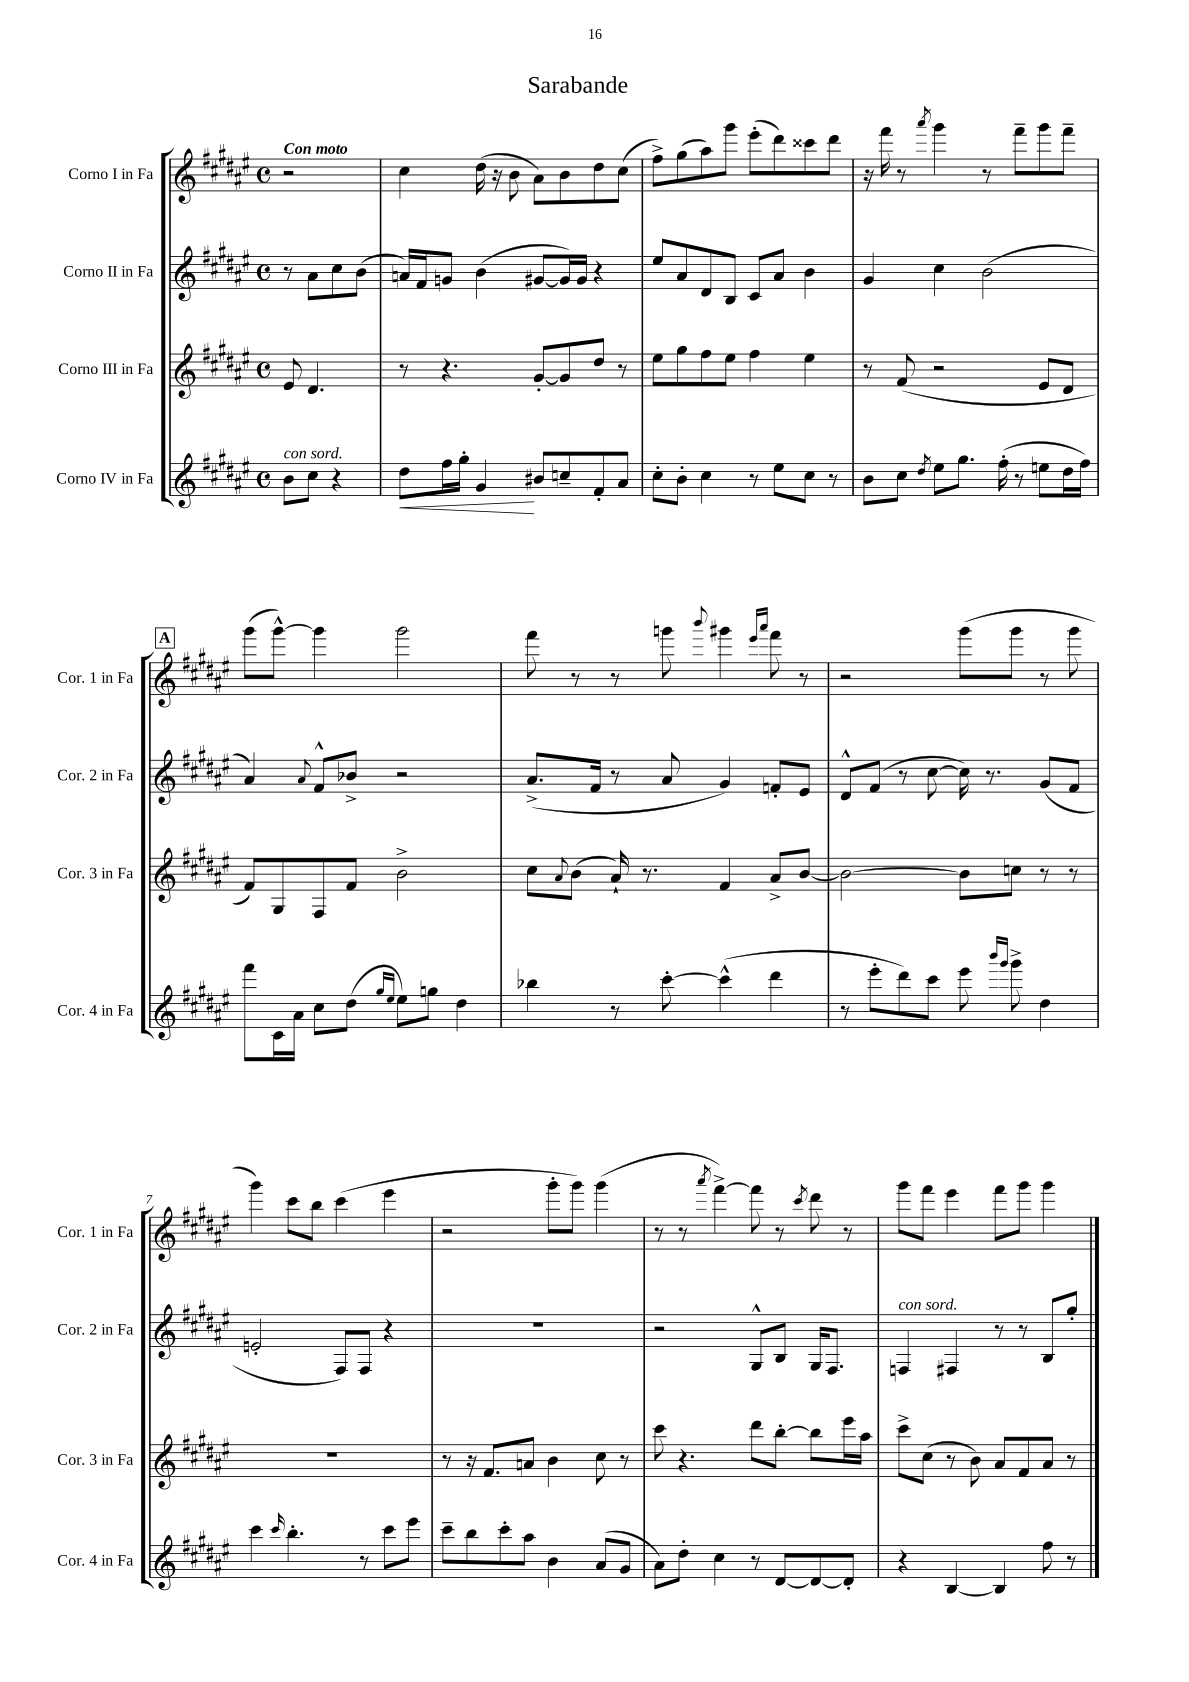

**kern	**dynam	**kern	**kern	**kern
*part4	*part4	*part3	*part2	*part1
*staff4	*staff4	*staff3	*staff2	*staff1
*I"Corno IV in Fa	*	*I"Corno III in Fa	*I"Corno II in Fa	*I"Corno I in Fa
*I'Cor. 4 in Fa	*	*I'Cor. 3 in Fa	*I'Cor. 2 in Fa	*I'Cor. 1 in Fa
*clefG2	*	*clefG2	*clefG2	*clefG2
*k[f#c#g#d#a#e#]	*	*k[f#c#g#d#a#e#]	*k[f#c#g#d#a#e#]	*k[f#c#g#d#a#e#]
*M4/4	*	*M4/4	*M4/4	*M4/4
*met(c)	*	*met(c)	*met(c)	*met(c)
=	=	=	=	=
!	!	!	!	!LO:TX:a:B:t=Con moto
!LO:TX:a:i:t=con sord.	!	!	!	!
8b\L	.	8e#/	8r	2r
8cc#\J	.	4.d#/	8a#\L	.
4r	.	.	8cc#\	.
.	.	.	(8b\J	.
=1	=1	=1	=1	=1
!	!LO:HP:b	!	!	!
8dd#\L	<	8r	16an/LL)	4cc#\
.	.	.	16f#/J	.
16ff#\L	.	4.r	8gn/J	.
16gg#'\JJ	.	.	.	.
4g#/	.	.	(4b\	(16dd#\
.	.	.	.	16r
.	.	.	.	8b\
8b#X/L	[	[8g#'/L	[8g#X/L	8a#\L)
8ccn~/	.	8g#/]	16g#/L])	8b\
.	.	.	16g#/JJ	.
8f#'/	.	8dd#/J	4r	8dd#\
8a#/J	.	8r	.	(8cc#\J
=2	=2	=2	=2	=2
8cc#'\L	.	8ee#\L	8ee#/L	8ff#^\L)
8b'\J	.	8gg#\	8a#/	(8gg#\
4cc#\	.	8ff#\	8d#/	8aa#\)
.	.	8ee#\J	8B/J	8ggg#\J
8r	.	4ff#\	8c#/L	(8eee#'\L
8ee#\L	.	.	8a#/J	8ddd#\)
8cc#\J	.	4ee#\	4b\	8ccc##X\
8r	.	.	.	8ddd#\J
=3	=3	=3	=3	=3
8b\L	.	8r	4g#/	16r
.	.	.	.	16fff#\
8cc#\J	.	(8f#/	.	8r
8qdd#/	.	.	.	8qaaa#/
8ee#\L	.	2r	4cc#\	4ggg#\
8.gg#\J	.	.	.	.
.	.	.	(2b\	8r
(16ff#'\	.	.	.	.
8r	.	.	.	8fff#~\L
8een\L	.	8e#/L	.	8ggg#\
16dd#\L	.	8d#/J	.	8fff#~\J
16ff#\JJ)	.	.	.	.
!!LO:LB:g=z
!!LO:REH:place=s1:t=A
=4	=4	=4	=4	=4
8fff#\L	.	8f#/L)	4a#/)	(8ggg#\L
16c#\L	.	8G#/	.	[8ggg#^^\J)
16a#\JJ	.	.	.	.
.	.	.	8qqa#/	.
8cc#\L	.	8F#/	8f#^^/L	4ggg#\]
(8dd#\J	.	8f#/J	8b-X^/J	.
16qqgg#/LL	.	.	.	.
16qqee#/JJ	.	.	.	.
8ee#\L)	.	2b^\	2r	2ggg#\
8ggn\J	.	.	.	.
4dd#\	.	.	.	.
=5	=5	=5	=5	=5
4bb-X\	.	8cc#\L	(8.a#^/L	8fff#\
.	.	8qqa#/	.	.
.	.	(8b\J	.	8r
.	.	.	16f#/Jk	.
8r	.	16a#`/)	8r	8r
.	.	8.r	.	.
[8ccc#'\	.	.	8a#/	8gggn\
.	.	.	.	8qqbbb/
(4ccc#^^\]	.	4f#/	4g#/)	4ggg#X\
.	.	.	.	16qqeee#/LL
.	.	.	.	16qqaaa#/JJ
4ddd#\	.	8a#^/L	8fn'/L	8fff#\
.	.	[8b/J	8e#/J	8r
=6	=6	=6	=6	=6
8r	.	2b\_	8d#^^/L	2r
8eee#'\L	.	.	(8f#/J	.
8ddd#\)	.	.	8r	.
8ccc#\J	.	.	[8cc#\	.
8eee#\	.	8b\L]	16cc#\])	(8ggg#\L
.	.	.	8.r	.
16qqbbb/LL	.	.	.	.
16qqggg#/JJ	.	.	.	.
8ggg#^\	.	8ccn\J	.	8ggg#\J
4dd#\	.	8r	(8g#/L	8r
.	.	8r	8f#/J	8ggg#\
!!LO:LB:g=z
=7	=7	=7	=7	=7
4ccc#\	.	1r	2en'/	4ggg#\)
16qqccc#/	.	.	.	.
4.bb'\	.	.	.	8ccc#\L
.	.	.	.	8bb\J
.	.	.	8F#/L)	(4ccc#\
8r	.	.	8F#/J	.
8ccc#\L	.	.	4r	4eee#\
8eee#\J	.	.	.	.
=8	=8	=8	=8	=8
8ccc#~\L	.	8r	1r	2r
8bb\	.	16r	.	.
.	.	8.f#/L	.	.
8ccc#'\	.	.	.	.
8aa#\J	.	8an/J	.	.
4b\	.	4b\	.	8ggg#'\L
.	.	.	.	8ggg#\J)
(8a#/L	.	8cc#\	.	(4ggg#\
8g#/J	.	8r	.	.
=9	=9	=9	=9	=9
8a#\L)	.	8ccc#\	2r	8r
8dd#'\J	.	4.r	.	8r
.	.	.	.	8qaaa#/
4cc#\	.	.	.	[4fff#^\)
8r	.	8ddd#\L	8G#^^/L	8fff#\]
[8d#/L	.	[8bb'\J	8B/J	8r
.	.	.	.	8qccc#/
8d#/_	.	8bb\L]	16G#/KL	8ddd#\
.	.	.	8.F#/J	.
8d#'/J]	.	16eee#\L	.	8r
.	.	16aa#\JJ	.	.
=10	=10	=10	=10	=10
!	!	!	!LO:TX:a:i:t=con sord.	!
4r	.	8ccc#^\L	4Fn/	8ggg#\L
.	.	(8cc#\J	.	8fff#\J
[4B/	.	8r	4F#X/	4eee#\
.	.	8b\)	.	.
4B/]	.	8a#/L	8r	8fff#\L
.	.	8f#/	8r	8ggg#\J
8ff#\	.	8a#/J	8B/L	4ggg#\
8r	.	8r	8gg#'/J	.
==	==	==	==	==
*-	*-	*-	*-	*-
